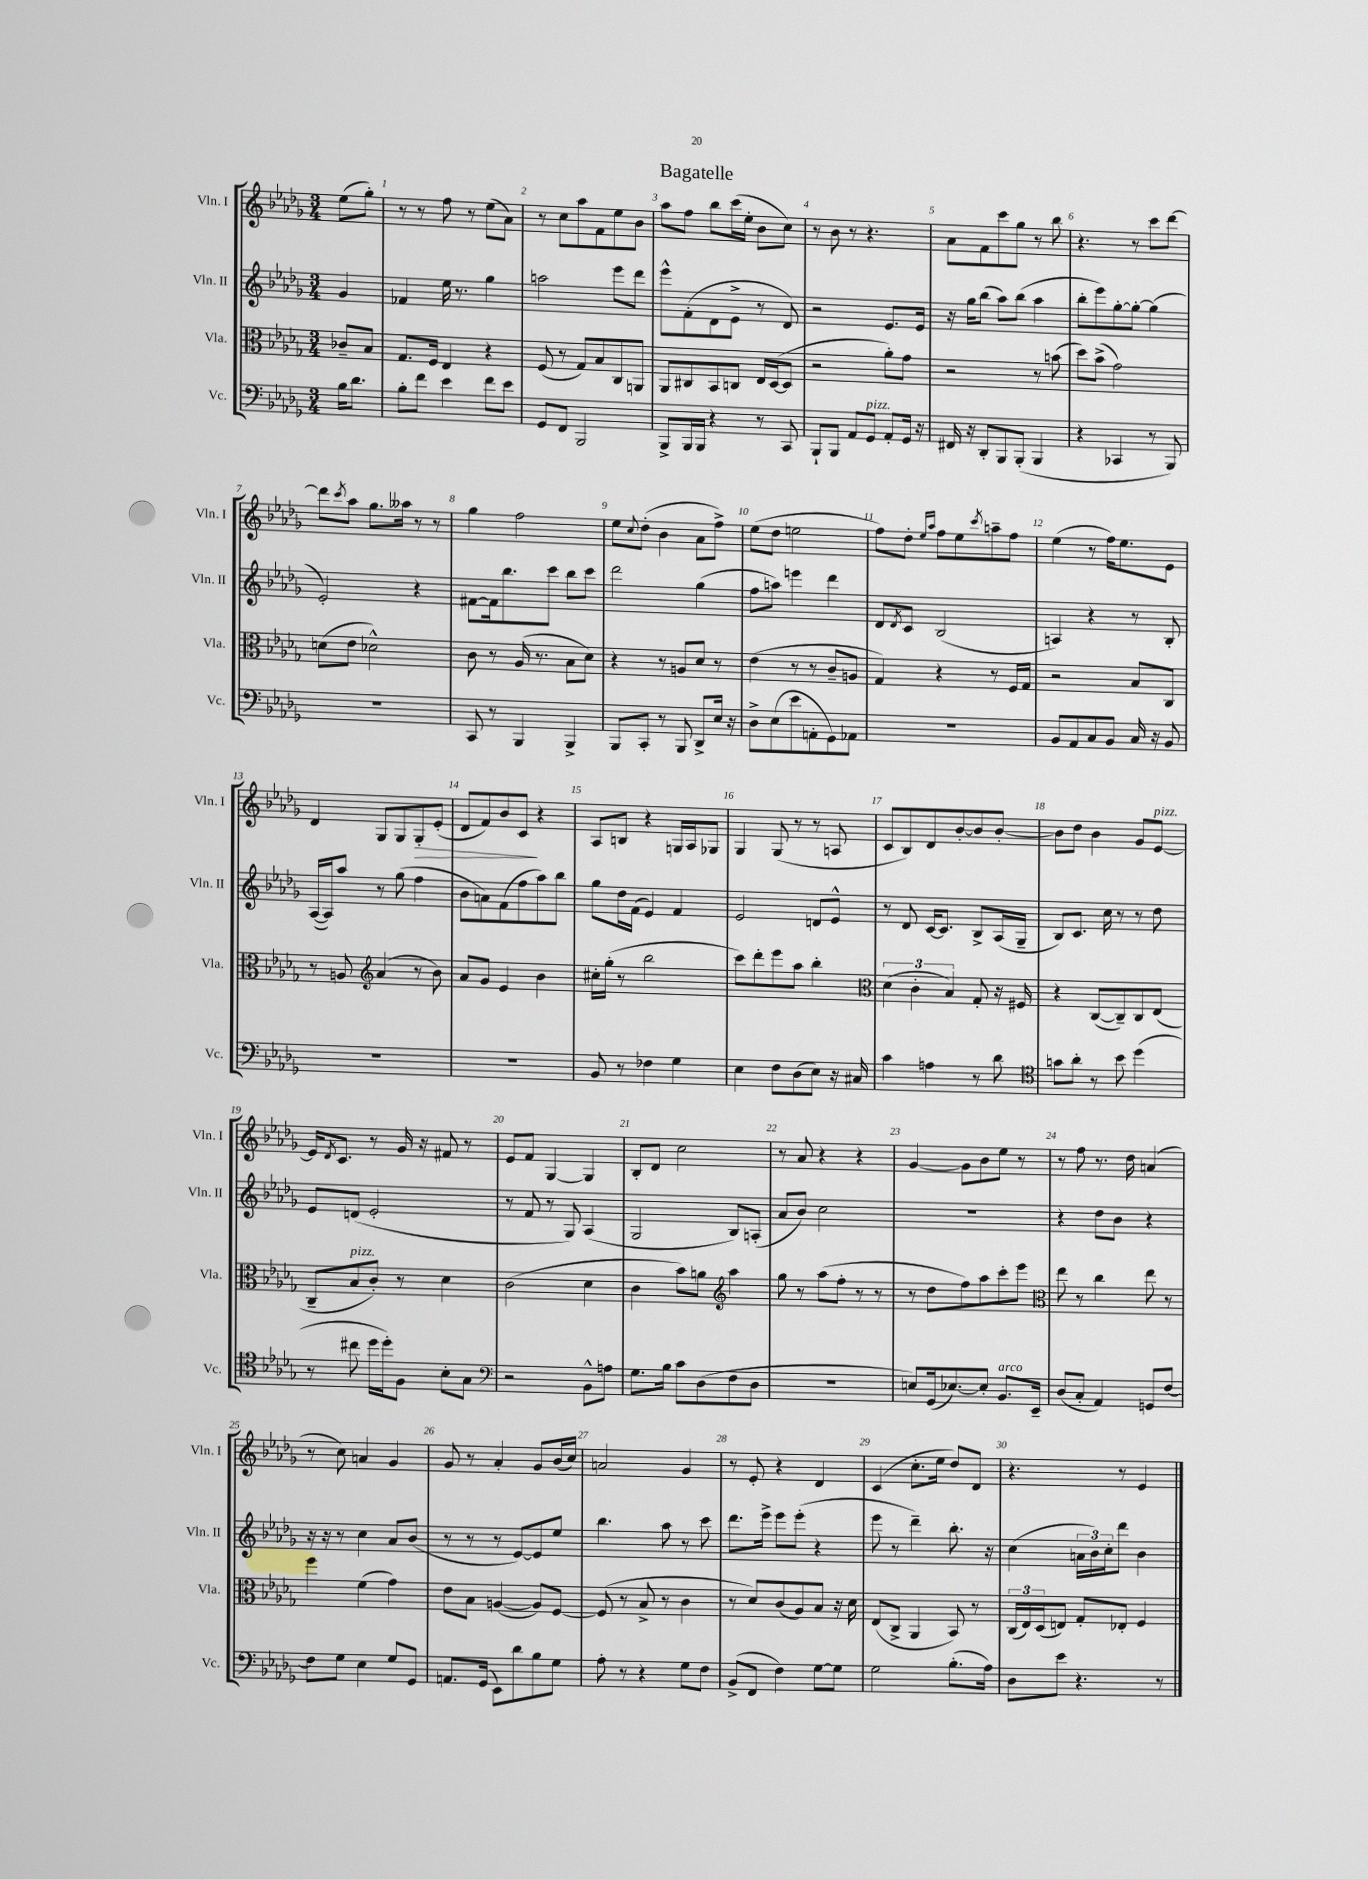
\header { title = "Bagatelle" }
<<
\new StaffGroup <<
\new Staff = "s0" \with { instrumentName = "Vln. I" shortInstrumentName = "Vln. I" } {
    \clef treble \key des \major \numericTimeSignature \time 3/4 \partial 4
    ees''8( ges''8-.) |
    r8 r8 f''8 r8 ees''8( aes'8) |
    r8 c''8 aes''8 f'8 ees''8 bes'8 |
    aes''8 f''8 bes''8 c'''16( ees''16-. bes'8 c''8) |
    r8 bes'8 r8 r4. |
    aes'8 f'8 c'''8 ges''8 r8 bes''8 |
    r4. r8 c'''8 des'''8~ |
    des'''8 \acciaccatura { c'''8 } aes''8 ges''8. aeses''16 r8 r8 |
    ges''4 f''2 |
    ees''8 \appoggiatura { c''8 } des''8-.( bes'4 aes'8 f''8->) |
    ees''8( des''8 e''2 |
    f''8) des''8-. \grace { ees''16 aes''16 } f''8 ees''8 \acciaccatura { c'''8 } a''8-- f''8 |
    ees''4( r8 f''16) ees''8. ees'8 |
    des'4 ges8 ges8 ges8-.\> ees'8-.( |
    des'8 f'8) bes'8 c'8\! r4 |
    aes8 b8 r4 g16 aes16 ges8 |
    ges4 ges8( r8 r8 a8 |
    c'8 bes8) des'8 bes'8~-. bes'8 bes'8~-. |
    bes'8 des''8 bes'4 ges'8 ees'8~^\markup { \italic "pizz." } |
    ees'16 \acciaccatura { des'8 } c'8. r8 ges'16 r16 fis'8 r8 |
    ees'8 f'8 ges4~ ges4 |
    bes8-. des'8 c''2 |
    r8 aes'8 r4 r4 |
    ges'4~ ges'8 bes'8 ees''8 r8 |
    r8 f''8 r8. des''16 a'4( |
    r8 c''8) a'4 ges'4 |
    ges'8 r8 aes'4-. ges'8 bes'16( c''16) |
    a'2 ges'4 |
    r8 ees'8-. r4 des'4 |
    c'4( c''8.-. ees''16 des''8) des'8 |
    r4. r8 ees'4 \bar "|." |
}
\new Staff = "s1" \with { instrumentName = "Vln. II" shortInstrumentName = "Vln. II" } {
    \clef treble \key des \major \numericTimeSignature \time 3/4 \partial 4
    ges'4 |
    fes'4 ees''16 r8. ges''4 |
    a''2 ees'''8 des'''8 |
    ees'''8-^ f'8-.( des'8 ees'8-> r8 des'8) |
    r2 ees'8. ees'16 |
    r16 ges''16 bes''8( aes''8) bes''8( aes''4 |
    bes''8-. ees'''8) ges''8~-. ges''8~-. ges''4( |
    ees'2-.) r4 |
    fis'8~ fis'16 bes''8. c'''8 bes''8 c'''8 |
    des'''2 ges''4( |
    f''8 a''8) e'''4 des'''4 |
    des'8 \acciaccatura { des'8 } c'8 bes2( |
    a4) r4 r8 bes8-. |
    aes16~( aes16) aes''8 r8 ges''8( f''4 |
    bes'8 a'8) f'8( f''8 aes''8) bes''8 |
    ges''8 des''16 f'16( ees'4) f'4 |
    ees'2 d'8 ees'8-^ |
    r8 des'8 c'16~ c'8. bes8-> aes16( ges16-- |
    bes8) c'8. c''16 r8 r8 des''8 |
    ees'8 d'8( ees'2-. |
    r8 f'8 r8 ges8) aes4( |
    ges2 bes8) a8-.( |
    aes'8 bes'8) c''2 |
    R2. |
    r4 des''8 bes'8 r4 |
    r16 r16 r8 c''4 aes'8 bes'8( |
    r8 r8 r8 ees'8~) ees'8 ees''8 |
    bes''4. aes''8 r8 c'''8 |
    des'''8. ees'''16-> ees'''8 ees'''8-.( r4 |
    ees'''8 r8 des'''4--) bes''8.-. r16 |
    c''4( \tuplet 3/2 { a'16 bes'16) c''16-. } des'''8 bes'4 \bar "|." |
}
\new Staff = "s2" \with { instrumentName = "Vla." shortInstrumentName = "Vla." } {
    \clef alto \key des \major \numericTimeSignature \time 3/4 \partial 4
    ces'8-- bes8 |
    ges8. f16 ees4 r4 |
    f8( r8 ges8) bes8 c8 a,8 |
    aes,8 cis8 bes,8 c8 ees16 des16~( des8 |
    r2 aes'8-.) ges'8 |
    r2 r8 b'8( |
    des''8) bes'8->( ges'2) |
    d'8( ees'8 des'2-^) |
    c'8 r8 aes16( r8. bes8 des'8) |
    r4 r8 a8 des'8 r8 |
    ees'4( r8 r8 c'8-- a8 |
    ges4) r4 r8 f16 ges16 |
    r2 bes8 c8 |
    r8 a8 \clef treble aes'4( r8 bes'8) |
    aes'8 ges'8 ees'4 bes'4 |
    cis''16-. ges''16-.( r8 bes''2 |
    c'''8) des'''8-. ees'''8 aes''8 bes''4-. |
    \clef alto \tuplet 3/2 { des'4( c'4-. bes4) } ges8-. r16 fis16 |
    r4 c8~( c8--) c8 ees8( |
    c8-- bes8^\markup { \italic "pizz." } c'8-.) r8 des'4 |
    c'2( des'4 |
    c'4 bes'8) a'8 \clef treble aes''4 |
    ges''8 r8 aes''8( f''8-. r8 r8 |
    r8 des''8 f''8) aes''8 c'''8-. ees'''8 |
    \clef alto ees''8 r8 c''4 ees''8 r8 |
    f''4 f'4( ges'4) |
    ees'8 bes8 a4~( a8) f8~ |
    f8( r8 bes8-> r8 c'4 |
    r8 des'8) c'8( aes8) bes8 r16 des'16 |
    ees8( c8-> aes,4 bes,8) r8 |
    \tuplet 3/2 { c16( ees16) des16( } e8) ges8-. ees8-. f4 \bar "|." |
}
\new Staff = "s3" \with { instrumentName = "Vc." shortInstrumentName = "Vc." } {
    \clef bass \key des \major \numericTimeSignature \time 3/4 \partial 4
    bes16 des'8. |
    bes8-. f'8 ees'4 f'8 ees'8 |
    ges,8 f,8 bes,,2 |
    bes,,8-> bes,,16 bes,,16 r4 r8 c,8 |
    bes,,8-! bes,,8 aes,8 ges,8^\markup { \italic "pizz." } aes,8-. ges,16 r16 |
    fis,16 r16 des,8-. bes,,8 bes,,8-.( bes,,4 |
    r4 ces,4 r8 bes,,8) |
    R2. |
    c,8 r8 bes,,4 bes,,4-> |
    bes,,8 c,8-. r8 bes,,8 des,8-> ees16 r16 |
    des8-> ees8( ees'8 a,8-. ges,8) aes,8 |
    R2. |
    bes,8 aes,8 c8 bes,8 c16 r16 bes,8 |
    R2. |
    R2. |
    bes,8 r8 fes4 ges4 |
    ees4 f8 des8( ees8) r16 cis16 |
    c'4 a4 r8 des'8 |
    \clef tenor g'8 aes'8-. r8 bes'8 des''4( |
    r8 cis''8 des''16 des''16-.) f8 bes8-. ges8 |
    \clef bass r2 bes,8-^ a8 |
    ges8. bes16 c'8 des8( f8 des8 |
    R2. |
    e8) ges,16( ees8.~) ees8-. bes,8.^\markup { \italic "arco" } ees,16-- |
    des8( c8-. aes,4) g,8 f8~ |
    f8 ges8 ees4 ges8 ges,8 |
    a,8. ges,16( ees,8) des'8 bes8 ges8 |
    aes8-. r8 r4 ges8 f8 |
    bes,8->( f,8 f4) ges8~ ges8 |
    ges2 bes8.-.( aes16) |
    des8 ees'8 r4. r8 \bar "|." |
}
>>
>>
\layout { \context { \Score \override BarNumber.break-visibility = ##(#f #t #t) barNumberVisibility = #all-bar-numbers-visible } }
